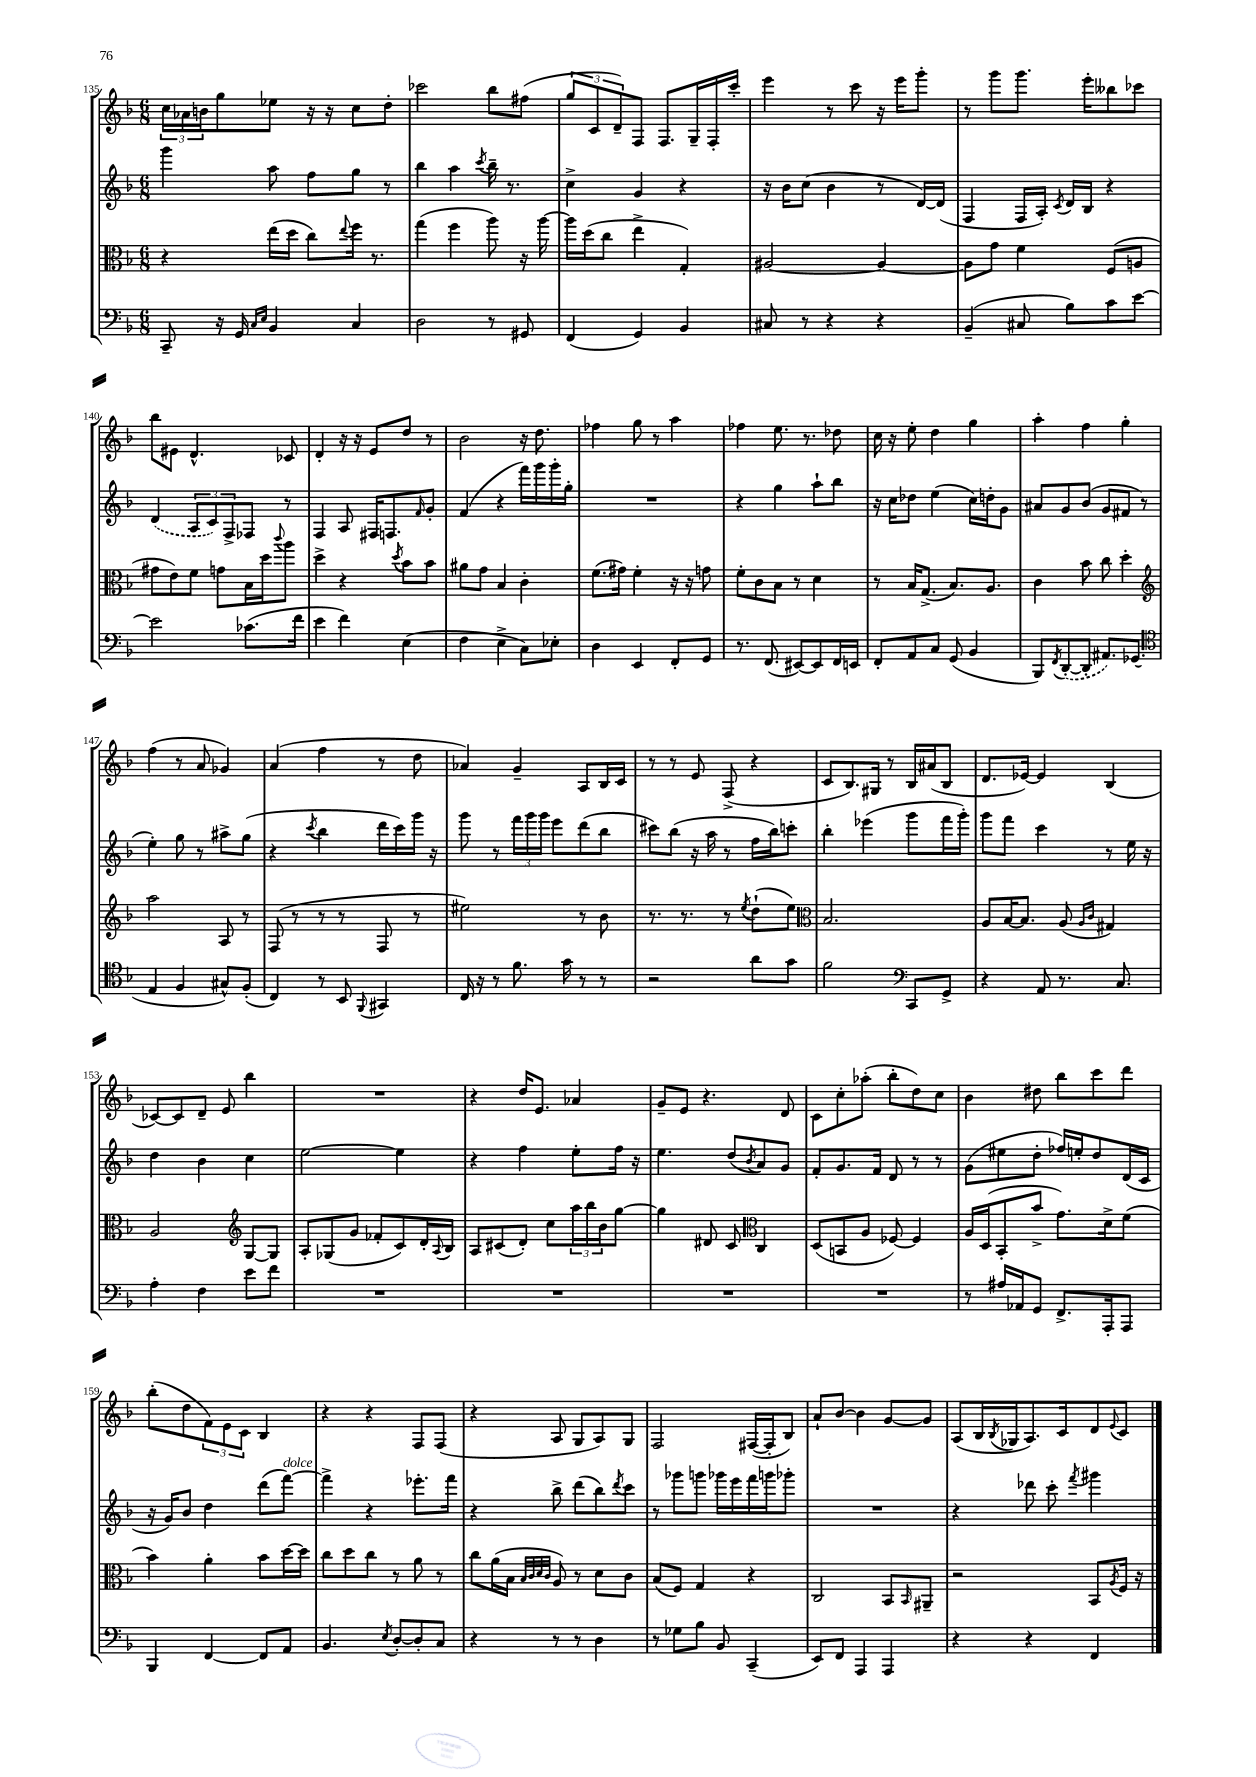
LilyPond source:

<<
\new StaffGroup <<
\new Staff = "s0" {
    \clef treble \key f \major \numericTimeSignature \time 6/8
    \tuplet 3/2 { c''16 aes'16 b'16 } g''8 ees''8 r16 r16 c''8 d''8-. |
    ces'''2 bes''8 fis''8( |
    \tuplet 3/2 { g''8 c'8 d'8--) } f8 f8. g16-- f16-. c'''16-. |
    e'''4 r8 c'''8 r16 e'''16 g'''8-. |
    r8 g'''8 g'''8. e'''16-. beses''8 ces'''8 |
    bes''8 eis'8 d'4.-^ ces'8 |
    d'4-. r16 r16 e'8 d''8 r8 |
    bes'2 r16 d''8. |
    fes''4 g''8 r8 a''4 |
    fes''4 e''8. r8. des''8 |
    c''16 r16 e''8-. d''4 g''4 |
    a''4-. f''4 g''4-. |
    f''4( r8 a'8 ges'4) |
    a'4( f''4 r8 d''8 |
    aes'4) g'4-- a8 bes16 c'16 |
    r8 r8 e'8 f8->( r4 |
    c'8 bes8.) gis16 r8 bes16 ais'16( bes8 |
    d'8. ees'16~) ees'4 bes4( |
    ces'8~) ces'8 d'8-- e'8 bes''4 |
    R2. |
    r4 d''16 e'8. aes'4 |
    g'8-- e'8 r4. d'8 |
    c'8 c''8-. aes''8-.( bes''8-. d''8) c''8 |
    bes'4 dis''8 bes''8 c'''8 d'''8 |
    bes''8-.( d''8 \tuplet 3/2 { f'8) e'8 c'8 } bes4 |
    r4 r4 f8 f8( |
    r4 a8 g8 a8) g8 |
    f2 fis16~( fis16-. bes8) |
    a'8-! bes'8~ bes'4 g'8~ g'8 |
    a8( bes16 \acciaccatura { bes8 } ges16 a8.) c'16 d'8 \appoggiatura { e'8 } c'8 \bar "|." |
}
\new Staff = "s1" {
    \clef treble \key f \major \numericTimeSignature \time 6/8
    g'''4 a''8 f''8 g''8 r8 |
    bes''4 a''4 \acciaccatura { c'''8 } bes''16-- r8. |
    c''4-> g'4 r4 |
    r16 bes'16 c''8( bes'4 r8 d'16~) d'16( |
    f4 f16 a16-.) \acciaccatura { c'8 } d'16 bes16 r4 |
    \once \slurDashed d'4( \tuplet 3/2 { a8 c'8) f8-> } fes8 r8 |
    f4 a8 fis16 f8. \grace { f'16 } g'8-. |
    f'4( r4 f'''16) g'''16 g'''16-. g''16-. |
    R2. |
    r4 g''4 a''8-! bes''8 |
    r16 c''16 des''8 e''4( c''16) d''16-. g'8 |
    ais'8 g'8 bes'8( g'8 fis'8 r8 |
    e''4-.) g''8 r8 ais''8-> g''8( |
    r4 \acciaccatura { c'''8 } bes''4 d'''16 c'''16) g'''16 r16 |
    g'''8 r8 \tuplet 3/2 { f'''16 g'''16 g'''16 } e'''8 d'''8( bes''8 |
    cis'''8) bes''8( r16 a''16 r8 f''16 bes''16) c'''8-. |
    bes''4-. ees'''4( g'''8 f'''16 g'''16-.) |
    g'''8 f'''8 c'''4 r8 e''16 r16 |
    d''4 bes'4 c''4 |
    e''2~ e''4 |
    r4 f''4 e''8-. f''16 r16 |
    e''4. d''8( \acciaccatura { bes'8 } a'8) g'8 |
    f'8-. g'8. f'16 d'8 r8 r8 |
    g'8( eis''8 d''8-. fes''16) e''16-. d''8 d'16( c'16 |
    r16 g'16) bes'8 d''4 d'''8( f'''8~^\markup { \italic "dolce" }) |
    f'''4-> r4 ees'''8.-. f'''16 |
    r4 bes''8-> d'''8( bes''8) \acciaccatura { d'''8 } c'''8 |
    r8 ges'''8 g'''8 ges'''16 e'''16 f'''16 g'''16 ges'''8-. |
    R2. |
    r4 des'''8 c'''8-. \acciaccatura { f'''8 } gis'''4 \bar "|." |
}
\new Staff = "s2" {
    \clef alto \key f \major \numericTimeSignature \time 6/8
    r4 e''16( d''16 c''8) \appoggiatura { e''8 } f''16 r8. |
    g''4( f''4 a''8) r16 a''16~ |
    a''16 d''16( c''8 e''4-> g4-.) |
    ais2~ ais4~ |
    ais8 g'8 f'4 f8( a8 |
    gis'8 e'8) f'8 g'8 bes16 d''16 \appoggiatura { c'''8 } a''8 |
    d''4-> r4 \acciaccatura { d''8 } bes'8 bes'8 |
    ais'8 g'8 bes4 c'4-. |
    f'8.( gis'16) f'4-. r16 r16 g'8 |
    f'8-. c'8 bes8 r8 d'4 |
    r8 bes16 g8.->( bes8.) a8. |
    c'4 bes'8 c''8 d''4-. |
    \clef treble a''2 a8 r8 |
    f8( r8 r8 r8 f8 r8 |
    eis''2) r8 bes'8 |
    r8. r8. r8 \acciaccatura { e''8 } d''8-!( e''8) |
    \clef alto bes2. |
    a8 bes16~ bes8. a8( \grace { a16 c'16 } gis4) |
    a2 \clef treble g8~ g8 |
    a8-. ges8( g'8 fes'8-. c'8) d'16-. \appoggiatura { a8 } bes16 |
    a8 cis'8( d'8-.) c''8 \tuplet 3/2 { a''16 bes''16 bes'16 } g''8~ |
    g''4 dis'8 c'8 \clef alto c4 |
    d8( b,8 a8 fes8~) fes4 |
    a16 d16( bes,8-. bes'8-> g'8.) d'16-> f'8( |
    bes'4) a'4-. bes'8 d''16~ d''16 |
    c''8 d''8 c''8 r8 a'8 r8 |
    c''8 a'16( bes16 \grace { bes32 c'32 d'32 c'32 } a8) r8 d'8 c'8 |
    bes8( f8) g4 r4 |
    c2 bes,8 \grace { bes,16 } ais,8-- |
    r2 bes,8 \acciaccatura { a8 } f16 r16 \bar "|." |
}
\new Staff = "s3" {
    \clef bass \key f \major \numericTimeSignature \time 6/8
    c,8-- r16 g,16 \grace { c16 e16 } bes,4 c4 |
    d2 r8 gis,8 |
    f,4( g,4) bes,4 |
    cis8 r8 r4 r4 |
    bes,4--( cis8 bes8) c'8 e'8~ |
    e'2 ces'8.( f'16 |
    e'4 f'4) e4( |
    f4 e4-> c8) ees8-. |
    d4 e,4 f,8-. g,8 |
    r8. f,8.( eis,8~) eis,8 f,16 e,16 |
    f,8-. a,8 c8 g,8( bes,4 |
    bes,,8) \acciaccatura { f,8 } \once \slurDashed d,8~-.( d,8-. ais,8.) ges,8.( |
    \clef tenor e4 f4 gis8-^) f8-.( |
    c4) r8 bes,8 \appoggiatura { f,8 } gis,4 |
    c16 r16 r8 f'8. g'16 r8 r8 |
    r2 a'8 g'8 |
    f'2 \clef bass c,8 g,8-> |
    r4 a,8 r8. c8. |
    a4-. f4 e'8 f'8 |
    R2. |
    R2. |
    R2. |
    R2. |
    r8 ais16 aes,16 g,8 f,8.-> a,,16-. a,,8 |
    bes,,4 f,4~ f,8 a,8 |
    bes,4. \acciaccatura { e8 } d8~-. d8-. c8 |
    r4 r8 r8 d4 |
    r8 ges8 bes8 bes,8 c,4--( |
    e,8) f,8 a,,4 a,,4 |
    r4 r4 f,4 \bar "|." |
}
>>
>>
\layout { \context { \Score currentBarNumber = #135 } }
